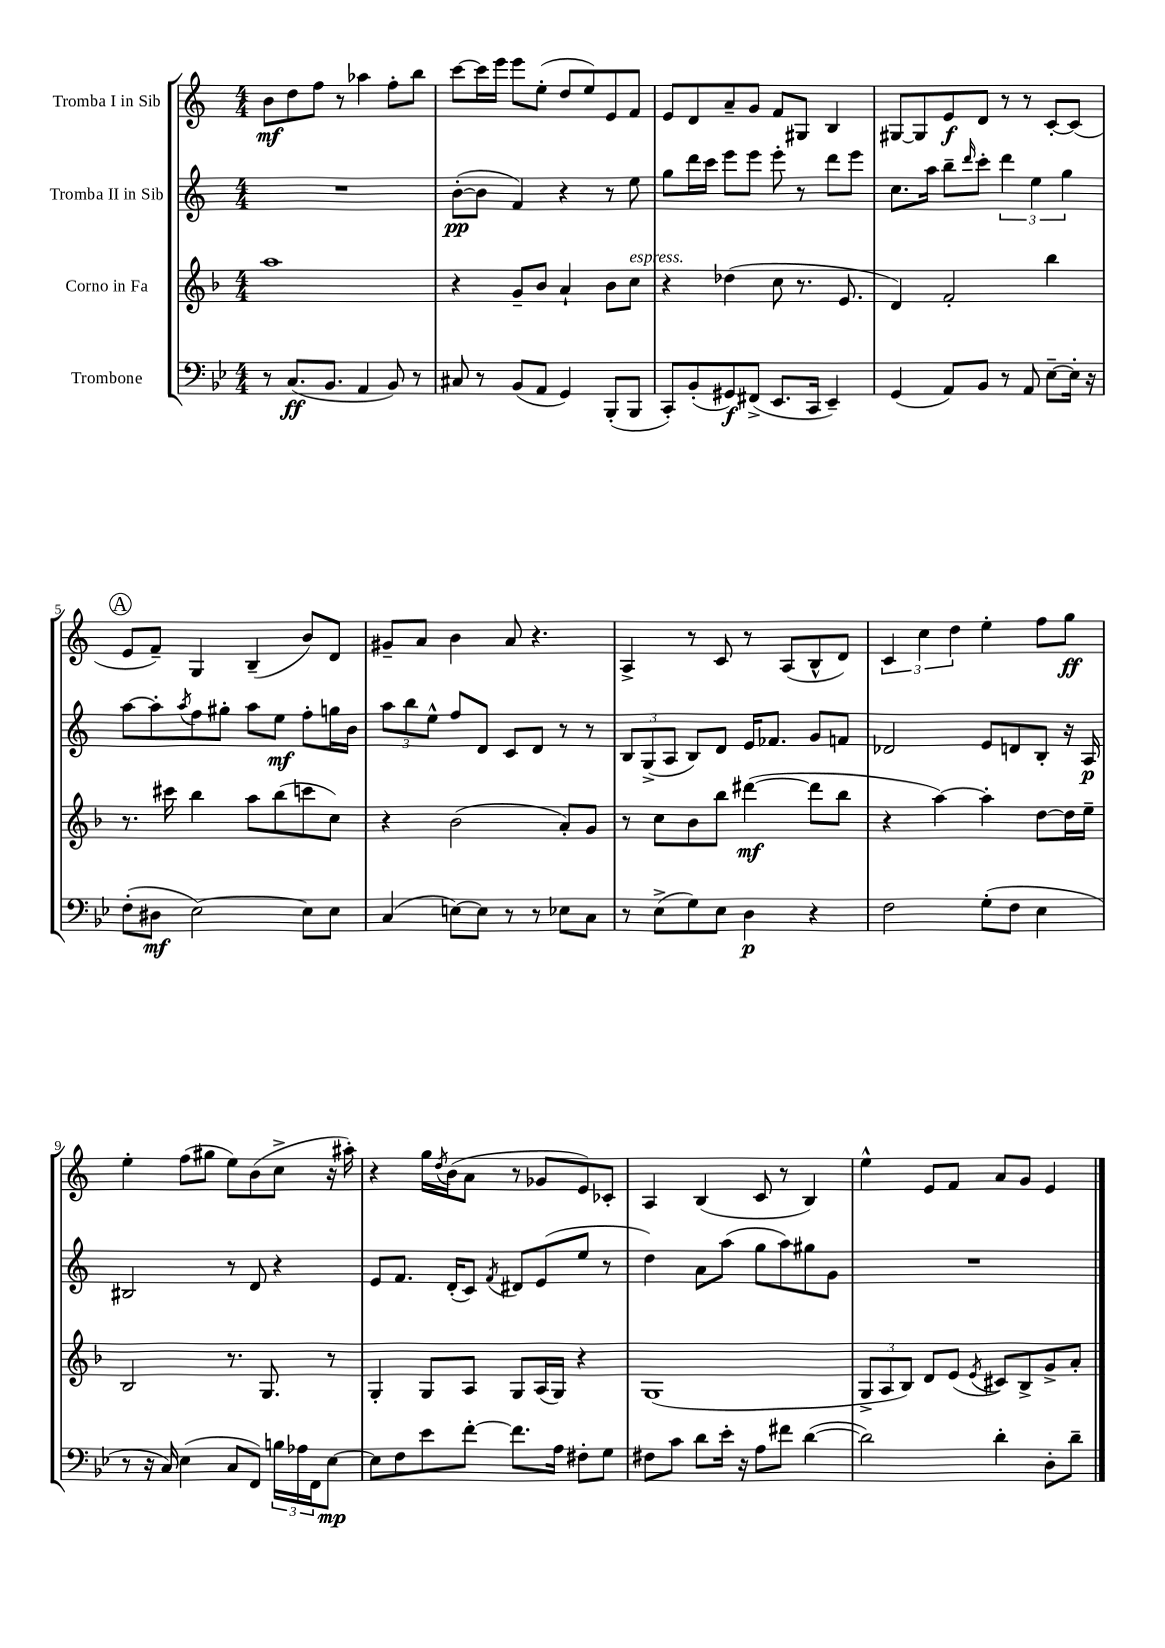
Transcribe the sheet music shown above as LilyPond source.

<<
\new StaffGroup <<
\new Staff = "s0" \with { instrumentName = "Tromba I in Sib" } {
    \clef treble \key c \major \numericTimeSignature \time 4/4
    b'8\mf d''8 f''8 r8 aes''4 f''8-. b''8 |
    c'''8~ c'''16 e'''16 e'''8 e''8-.( d''8 e''8) e'8 f'8 |
    e'8 d'8 a'8-- g'8 f'8 gis8 b4 |
    gis8~ gis8 e'8\f d'8 r8 r8 c'8~-. c'8( |
    \mark \markup { \circle "A" } e'8 f'8--) g4 b4--( b'8) d'8 |
    gis'8-- a'8 b'4 a'8 r4. |
    a4-> r8 c'8 r8 a8( b8-^ d'8) |
    \tuplet 3/2 { c'4 c''4 d''4 } e''4-. f''8 g''8\ff |
    e''4-. f''8( gis''8 e''8) b'8( c''8-> r16 ais''16-.) |
    r4 g''16 \acciaccatura { d''8 } b'16( a'8 r8 ges'8 e'8) ces'8-. |
    a4 b4( c'8 r8 b4) |
    e''4-^ e'8 f'8 a'8 g'8 e'4 \bar "|." |
}
\new Staff = "s1" \with { instrumentName = "Tromba II in Sib" } {
    \clef treble \key c \major \numericTimeSignature \time 4/4
    R1 |
    b'8~-.\pp( b'8 f'4) r4 r8 e''8 |
    g''8 d'''16 c'''16 e'''8 e'''8 e'''8-. r8 d'''8 e'''8 |
    c''8. a''16 b''8-- \grace { d'''16 } c'''8-. \tuplet 3/2 { d'''4 e''4 g''4 } |
    \mark \markup { \circle "A" } a''8~ a''8-. \acciaccatura { a''8 } f''8 gis''8-. a''8 e''8\mf f''8-. g''16 b'16 |
    \tuplet 3/2 { a''8 b''8 e''8-^ } f''8 d'8 c'8 d'8 r8 r8 |
    \tuplet 3/2 { b8 g8->( a8 } b8) d'8 e'16 fes'8. g'8 f'8 |
    des'2 e'8 d'8 b8-. r16 a16\p |
    bis2 r8 d'8 r4 |
    e'8 f'8. d'16-.( c'8) \acciaccatura { f'8 } dis'8 e'8( e''8 r8 |
    d''4) a'8 a''8( g''8 a''8) gis''8 g'8 |
    R1 \bar "|." |
}
\new Staff = "s2" \with { instrumentName = "Corno in Fa" } {
    \clef treble \key f \major \numericTimeSignature \time 4/4
    a''1 |
    r4 g'8-- bes'8 a'4-! bes'8 c''8^\markup { \italic "espress." } |
    r4 des''4( c''8 r8. e'8. |
    d'4) f'2-. bes''4 |
    \mark \markup { \circle "A" } r8. cis'''16 bes''4 a''8 bes''8( c'''8 c''8) |
    r4 bes'2( a'8-.) g'8 |
    r8 c''8 bes'8 bes''8 dis'''4~\mf( dis'''8 bes''8 |
    r4 a''4~) a''4-. d''8~ d''16 e''16-- |
    bes2 r8. g8. r8 |
    g4-. g8 a8 g8 a16( g16) r4 |
    g1( |
    \tuplet 3/2 { g8-> a8 bes8) } d'8 e'8( \acciaccatura { e'8 } cis'8) bes8-> g'8-> a'8-. \bar "|." |
}
\new Staff = "s3" \with { instrumentName = "Trombone" } {
    \clef bass \key bes \major \numericTimeSignature \time 4/4
    r8 c8.\ff( bes,8. a,4 bes,8) r8 |
    cis8 r8 bes,8( a,8 g,4) bes,,8-.( bes,,8 |
    c,8-.) bes,8-.( gis,8\f) fis,8->( ees,8. c,16 ees,4--) |
    g,4( a,8) bes,8 r8 a,8 ees8~-- ees16-. r16 |
    \mark \markup { \circle "A" } f8-.( dis8\mf ees2~) ees8 ees8 |
    c4( e8~) e8 r8 r8 ees8 c8 |
    r8 ees8->( g8) ees8 d4\p r4 |
    f2 g8-.( f8 ees4 |
    r8 r16 c16) ees4( c8 f,8) \tuplet 3/2 { b16 aes16 f,16 } ees8~\mp |
    ees8 f8 ees'8 f'8~-. f'8. a16 fis8-. g8 |
    fis8 c'8 d'8 ees'16-. r16 a8 fis'8 d'4~( |
    d'2) d'4-. d8-. d'8-- \bar "|." |
}
>>
>>
